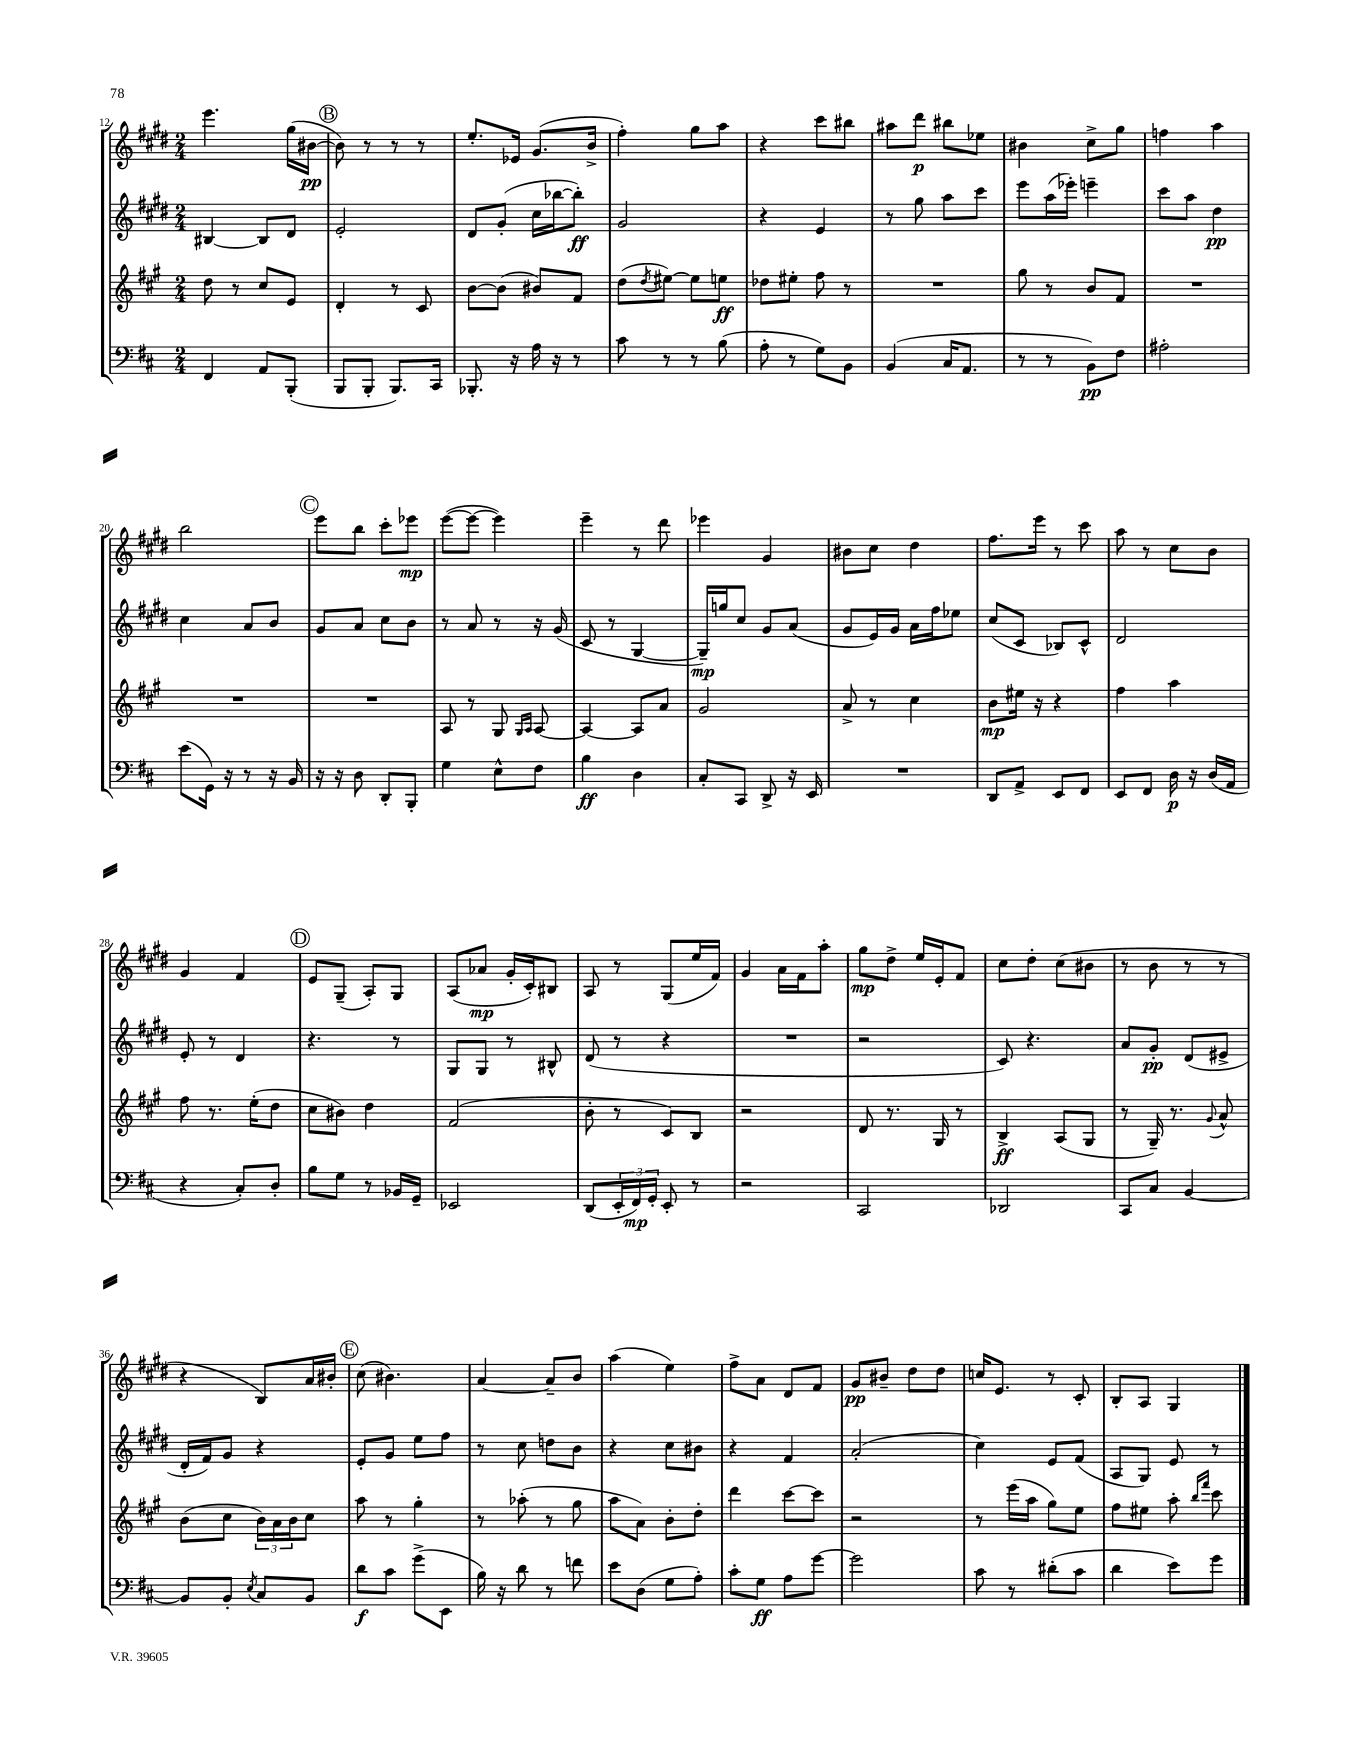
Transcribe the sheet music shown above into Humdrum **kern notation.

**kern	**kern	**kern	**kern
*staff4	*staff3	*staff2	*staff1
*clefF4	*clefG2	*clefG2	*clefG2
*k[f#c#]	*k[f#c#g#]	*k[f#c#g#d#]	*k[f#c#g#d#]
*M2/4	*M2/4	*M2/4	*M2/4
4FF#	8dd	[4B#	4.eee
.	8r	.	.
8AA	8cc#	8B#]	.
(8BBB'	8e	8d#	(16gg#
.	.	.	[16b#
=	=	=	=
8BBB	4d'	2e'	8b#])
8BBB'	.	.	8r
8.BBB)	8r	.	8r
.	8c#	.	8r
16CC#	.	.	.
=	=	=	=
8.BBB-'	[8b	8d#	8.ee'
.	(8b]	(8g#'	.
16r	.	.	16e-
16A	8b#)	16cc#	(8.g#
16r	.	[16bb-	.
8r	8f#	8bb-'])	.
.	.	.	16b^
=	=	=	=
8c#	(8dd	2g#	4ff#')
.	8qdd	.	.
8r	[8ee#)	.	.
8r	8ee#]	.	8gg#
(8B	8ee	.	8aa
=	=	=	=
8A'	8dd-	4r	4r
8r	8ee#'	.	.
8G)	8ff#	4e	8ccc#
8BB	8r	.	8bb#
=	=	=	=
(4BB	2r	8r	8aa#
.	.	8gg#	8ddd#
16C#	.	8aa	8bb#
8.AA	.	.	.
.	.	8ccc#	8ee-
=	=	=	=
8r	8gg#	8eee	4b#
8r	8r	(16aa	.
.	.	16eee-')	.
8BB)	8b	4eee~	8cc#^
8F#	8f#	.	8gg#
=	=	=	=
2A#'	2r	8ccc#	4ff
.	.	8aa	.
.	.	4dd#	4aa
=	=	=	=
(8e	2r	4cc#	2bb
16GG)	.	.	.
16r	.	.	.
8r	.	8a	.
16r	.	8b	.
16BB	.	.	.
=	=	=	=
16r	2r	8g#	8eee
16r	.	.	.
8D	.	8a	8bb
8DD'	.	8cc#	8ccc#'
8BBB'	.	8b	8eee-
=	=	=	=
4G	8A	8r	([8eee
.	8r	8a	8eee_
8E^^	8G#	8r	4eee])
.	16qqG#	.	.
.	16qqA	.	.
8F#	[8A	16r	.
.	.	(16g#	.
=	=	=	=
4B	4A_	8c#	4eee~
.	.	8r	.
4D	8A]	[4G#	8r
.	8a	.	8ddd#
=	=	=	=
8C#'	2g#	16G#~])	4eee-
.	.	16gg	.
8CC#	.	8cc#	.
8DD^	.	8g#	4g#
16r	.	(8a	.
16EE	.	.	.
=	=	=	=
2r	8a^	8g#	8b#
.	8r	16e)	8cc#
.	.	16g#	.
.	4cc#	16a	4dd#
.	.	16ff#	.
.	.	8ee-	.
=	=	=	=
8DD	8b	(8cc#	8.ff#
8AA^	16ee#	8c#	.
.	16r	.	16eee
8EE	4r	8B-)	8r
8FF#	.	8c#^^	8ccc#
=	=	=	=
8EE	4ff#	2d#	8aa
8FF#	.	.	8r
16D	4aa	.	8cc#
16r	.	.	.
(16D	.	.	8b
16AA	.	.	.
=	=	=	=
4r	8ff#	8e'	4g#
.	8.r	8r	.
8C#')	.	4d#	4f#
.	(16ee'	.	.
8D'	8dd	.	.
=	=	=	=
8B	8cc#	4.r	8e
8G	8b#)	.	(8G#~
8r	4dd	.	8A')
16BB-	.	8r	8G#
16GG~	.	.	.
=	=	=	=
2EE-	(2f#	8G#	(8A
.	.	8G#	8a-
.	.	8r	16g#'
.	.	.	16c#')
.	.	8B#^^	8B#
=	=	=	=
(8DD	8b'	(8d#	8A
24EE'	8r	8r	8r
24FF#)	.	.	.
24GG'	.	.	.
8EE'	8c#)	4r	(8G#
8r	8B	.	16ee
.	.	.	16f#)
=	=	=	=
2r	2r	2r	4g#
.	.	.	16a
.	.	.	16f#
.	.	.	8aa'
=	=	=	=
2CC#	8d	2r	8gg#
.	8.r	.	8dd#^
.	.	.	16ee
.	16G#	.	16e'
.	8r	.	8f#
=	=	=	=
2DD-	4B^	8c#)	8cc#
.	.	4.r	8dd#'
.	(8A	.	(8cc#
.	8G#	.	8b#
=	=	=	=
8CC#	8r	8a	8r
8C#	16G#~)	8g#'	8b
.	8.r	.	.
[4BB	.	(8d#	8r
.	8qqg#	.	.
.	8a^^	8e#^	8r
=	=	=	=
8BB]	(8b	16d#'	4r
.	.	16f#)	.
8BB'	8cc#	8g#	.
8qE	.	.	.
8C#	24b)	4r	8B)
.	24a	.	.
.	24b	.	.
8BB	8cc#	.	16a
.	.	.	16b#'
=	=	=	=
8d	8aa	8e'	(8cc#
8c#	8r	8g#	4.b#)
(8g^	4gg#'	8ee	.
8EE	.	8ff#	.
=	=	=	=
16B)	8r	8r	[4a
16r	.	.	.
8d	(8aa-'	8cc#	.
8r	8r	8dd	8a~]
8f	8gg#	8b	8b
=	=	=	=
8e	8aa	4r	(4aa
(8D	8a)	.	.
8G	8b'	8cc#	4ee)
8A')	8dd'	8b#	.
=	=	=	=
8c#'	4ddd	4r	8ff#^
8G	.	.	8a
8A	[8ccc#	4f#	8d#
[8g	8ccc#]	.	8f#
=	=	=	=
2g]	2r	(2a'	8g#
.	.	.	8b#~
.	.	.	8dd#
.	.	.	8dd#
=	=	=	=
8c#	8r	4cc#)	16cc
.	.	.	8.e
8r	(16eee	.	.
.	16aa	.	.
(8d#'	8gg#)	8e	8r
8c#	8ee	(8f#	8c#'
=	=	=	=
4d	8ff#	8A	8B'
.	8ee#	8G#)	8A
8e)	8aa'	8e	4G#
.	16qqbb	.	.
.	16qqfff#	.	.
8g	8ccc#	8r	.
==	==	==	==
*-	*-	*-	*-
